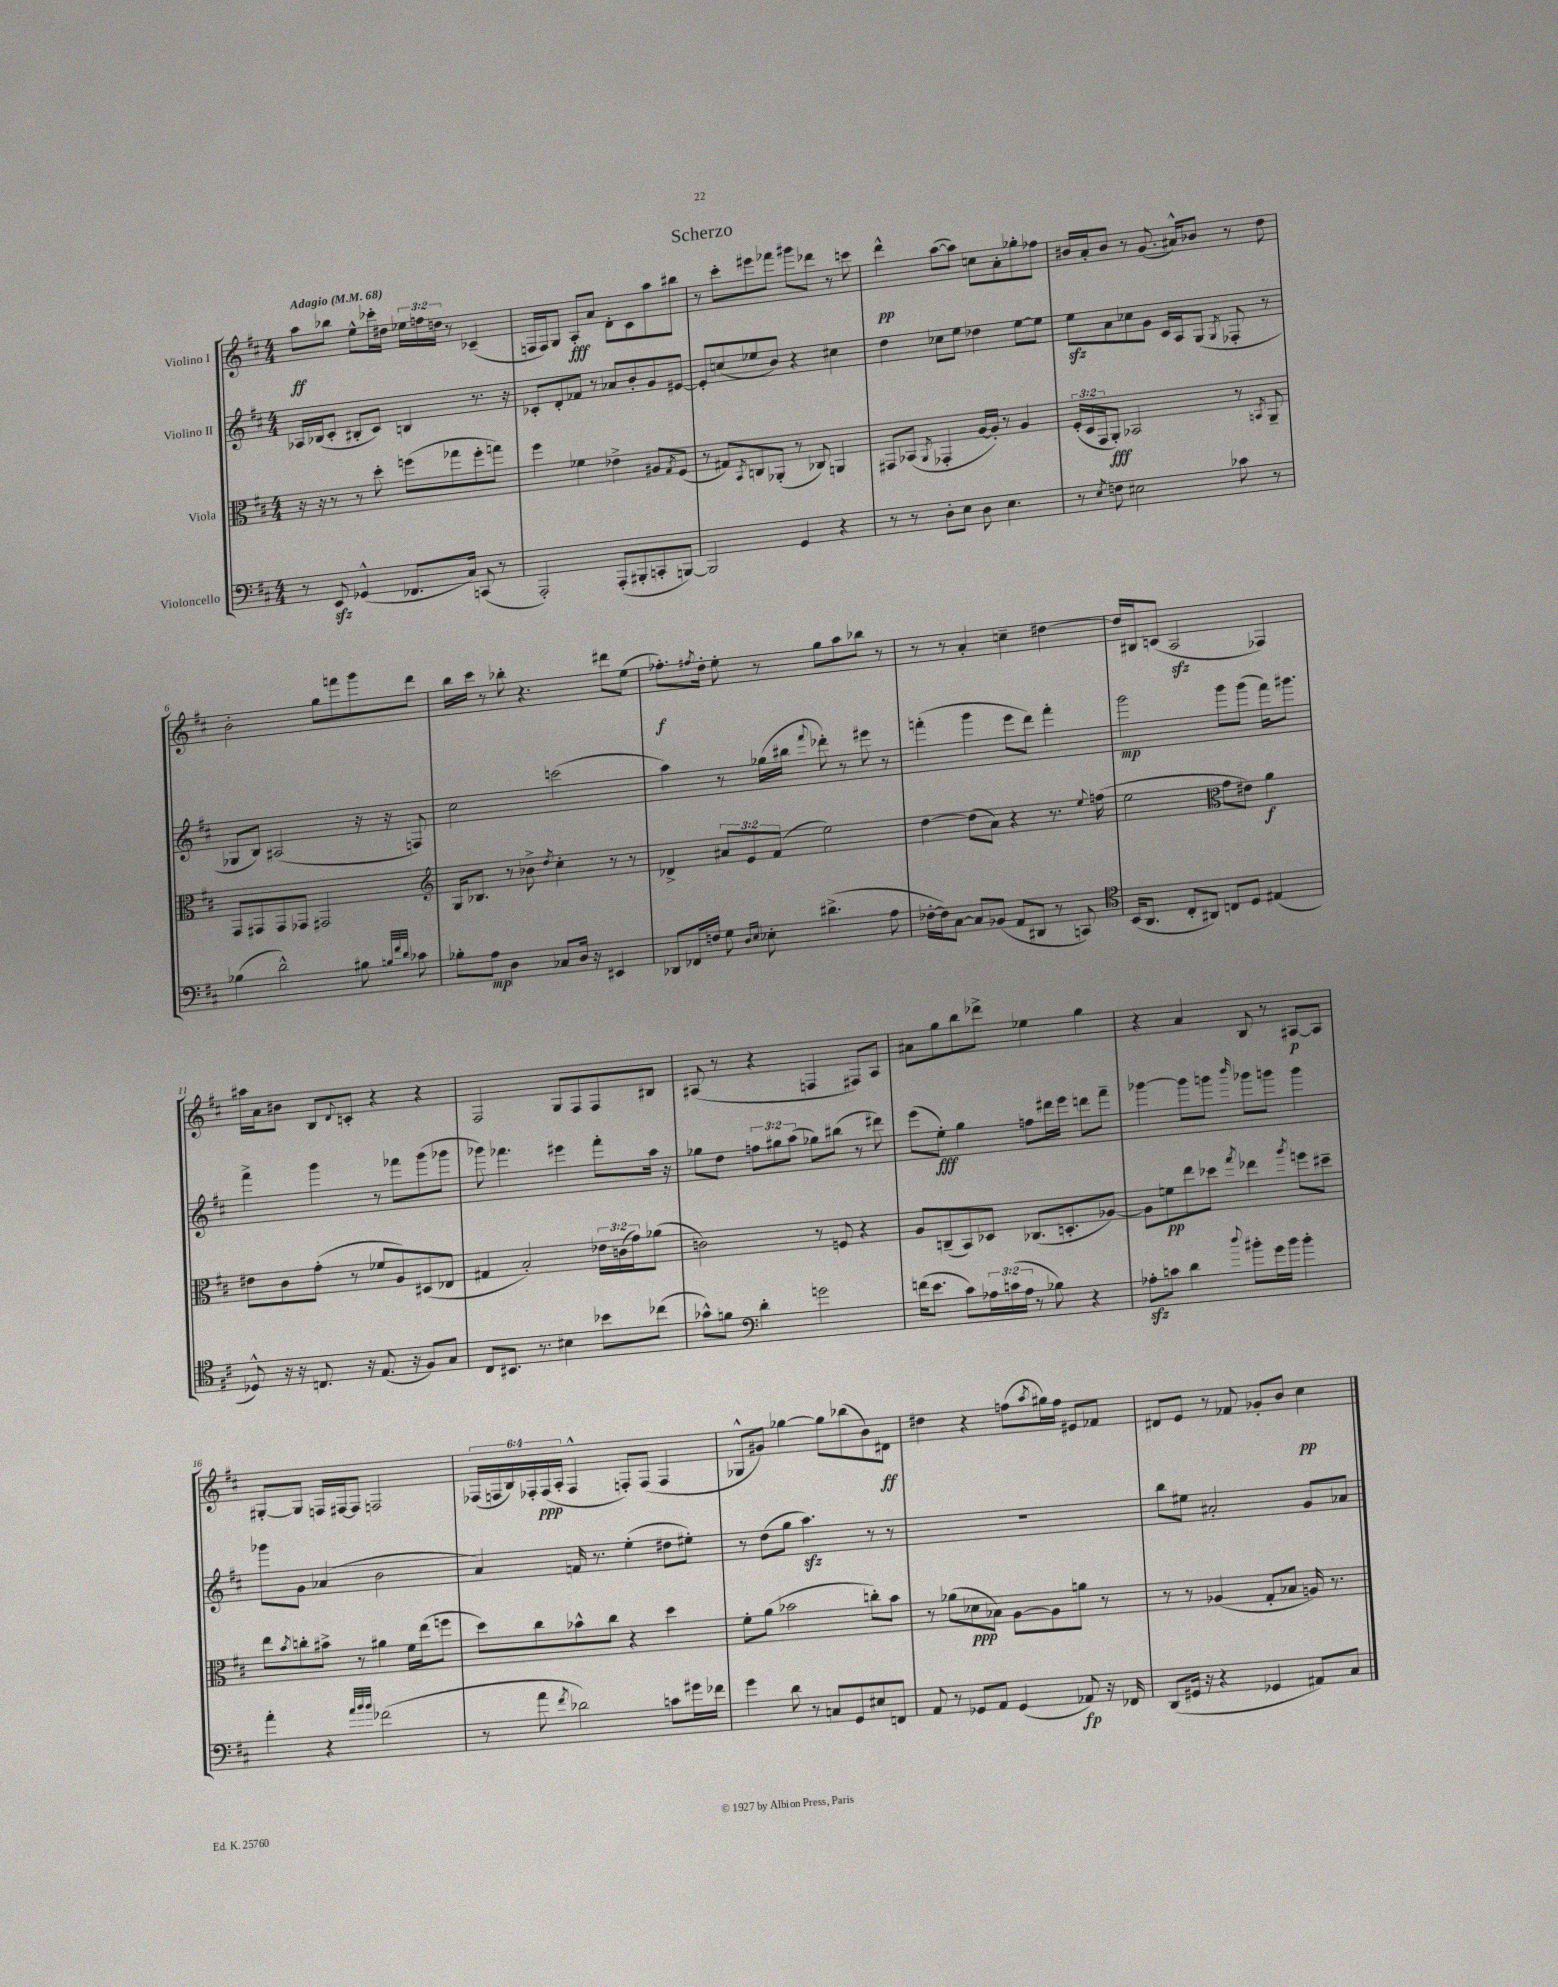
\header { title = "Scherzo" }
<<
\new StaffGroup <<
\new Staff = "s0" \with { instrumentName = "Violino I" } {
    \clef treble \key d \major \numericTimeSignature \time 4/4 \override Staff.TupletNumber.text = #tuplet-number::calc-fraction-text \tempo "Adagio" 4 = 68
    a''8\ff bes''8 e''8-^ ces'''16-. dis''16 \tuplet 3/2 { ees''16 f''16 d''16 } r8 ces'4--( |
    f16 f16) g8 a8-.\fff a'8 d'8-. cis'8 a''8 bis''8 |
    r8 cis'''8-. eis'''8 fes'''8 gis'''8 des'''8 r8 c'''8 |
    d'''4-^\pp a''8~( a''8) c''8 a'8-. ges''8-. fes''8 |
    bis'16 a'16-. bis'8 r8 g'8.( ais'16-^) bes'8 r8 d''8 |
    b'2-. g''8 f'''8 g'''8 d'''8 |
    b''16 cis'''16 r8 bes''8-. r4. dis'''8 e''8( |
    fes''8.-.\f) \acciaccatura { fis''8 } d''16-. e''8-. r8 g''8 a''8 bes''8 r8 |
    r8 r8 a'4-. c''4-- dis''4~ |
    dis''16 bis16 c'8( a2\sfz fes4) |
    ais''16 a'16 bis'8 b8 \appoggiatura { d'8 } c'8-. r4 r4 |
    fis2 g8 fis8 fis8 bis8 |
    ais8( r8 r4 f4 fis8) ais8 |
    ais'8 g''8 b''8 des'''8-> ees''4 g''4 |
    r4 a'4 b8 r8 ais8~\p ais8 |
    gis8~-. gis8 f16 fis16~ fis8 f2 |
    \tuplet 6/4 { fes16( f16 b16) fes16-. fes16\ppp( a16-. } fes4-^ f8-.) f8( f4 |
    ges8-^ gis'8) ges''4~ ges''8 bes''8( b'8) dis'8\ff |
    dis''4 r4 f''8( \acciaccatura { a''8 } gis''16) f''16 eis'8 fes'8 |
    dis'8 e'8 r8 fes'8 ges'8-. b'8 cis''4\pp \bar "|." |
}
\new Staff = "s1" \with { instrumentName = "Violino II" } {
    \clef treble \key d \major \numericTimeSignature \time 4/4 \override Staff.TupletNumber.text = #tuplet-number::calc-fraction-text
    aes16 bes16( cis'8-. bis8-. cis'8) b4 r8. r16 |
    ces'8-. d'8-. fes'8 r8 aes'8 b'8-. g'8 eis'8~ |
    eis'8-. c''8( ees''8 b'8) r4 cis''4 |
    d''4 ces''8 e''8 des''4 e''8~ e''8 |
    e''8\sfz a'8 ces''8 g'8 cis'16 a16 g8( \acciaccatura { g8 } fes8-. r8 |
    ges8 b8) ais2( r16 r16 f8) |
    cis''2 c'''2( |
    a''4) r8 ges''16( bis''16 \appoggiatura { fis'''8 } des'''8-.) r8 eis'''8 r8 |
    f'''4-.( g'''4 e'''8 d'''8) f'''4-. |
    g'''2\mp g'''8 g'''8( fis'''16) gis'''8. |
    fis'''4-> g'''4 r8 fes'''8 g'''8( ges'''8 |
    ges'''8) fes'''4. eis'''4 fes'''8-. a''16 r16 |
    ges''8 d''8 \tuplet 3/2 { f''8 gis''8 a''8( } ges''8) bis''8( r8 dis'''8) |
    e'''8( e''8-.\fff) g''4 f''8 dis'''16 e'''16 d'''8 fis'''8-- |
    ges'''4~ ges'''8 g'''8 \grace { b'''16 } ges'''8 g'''8 g'''4 |
    ges'''8 g'8 aes'4( b'2 |
    a'4) f'16 r8. e''4-.( dis''8 eis''8-.) |
    r8 d''8( g''8 a''4.\sfz) r8 r8 |
    R1 |
    b''8 eis''8 ais'2-. g'8 aes'8 \bar "|." |
}
\new Staff = "s2" \with { instrumentName = "Viola" } {
    \clef alto \key d \major \numericTimeSignature \time 4/4 \override Staff.TupletNumber.text = #tuplet-number::calc-fraction-text
    r16 r16 r8 r8 d''8-. f''8( ges''8 f''8-. g''8) |
    fis''4 fes'4 ees'4-> ais8 \acciaccatura { g8 } fis8( |
    r8 gis8) \acciaccatura { b,8 } c8 aes,8-.( r8 ces8) a,4 |
    gis,8 bes,8( \acciaccatura { a,8 } ges,4-. a16~ a16-.) r8 a4 |
    \tuplet 3/2 { fis16-.( d16 g,16 } a,8-.\fff) bes,2 r8 \acciaccatura { b,8 } a,8-- |
    g,8 gis,8 gis,8 ges,8 gis,2 |
    \clef treble g16 bes8. r8 bes'8-> \acciaccatura { d''8 } cis''4-. r8 r8 |
    des'4-> \tuplet 3/2 { ais'8 e'8 fis'8( } e''2) |
    d''4~ d''8( a'8) r4 r8. \appoggiatura { e''8 } f''16( |
    e''2 \clef alto g'8 eis'8) a'4\f |
    eis'8 cis'8 g'8-.( r8 fes'8 a8) dis8( ees8 |
    gis4 b2-.) \tuplet 3/2 { ees'16 c'16( g'16) } aes'8( |
    c'2) r8 f8 r4 |
    a8 c8--( b,8) des8 ces8.( d8.-. aes8~) |
    aes8 f'8\pp e''8 des''8 \acciaccatura { g''8 } ees''4 \acciaccatura { a''8 } f''8 dis''8-- |
    e''8 \acciaccatura { b'8 } c''8-. bis'8-> r8 ais'4 fis'16 e''16( f''8 |
    d''8) cis''8 bes'8-^ cis''8 r4 d''4 |
    fis'8-. a'8( bes'2 c''8-.) bes'8 |
    r8 aes'8( des'8\ppp bes8) a8~ a8 a'8 r8 |
    r8 r8 aes4( g8-. bes8 a16) r8. \bar "|." |
}
\new Staff = "s3" \with { instrumentName = "Violoncello" } {
    \clef bass \key d \major \numericTimeSignature \time 4/4 \override Staff.TupletNumber.text = #tuplet-number::calc-fraction-text
    r8 e,8\sfz ges,4-^( fes,8. cis16) c,8( r8 |
    a,,2-.) a,,8-.( bis,,8-. c,8-. b,,8~) |
    b,,2 g,4 r4 |
    r8 r8 d8-. e8 d8 e4. |
    r8 \acciaccatura { e8 } f8 eis2 ces'8 r8 |
    bes4( d'2-^) bis8 \grace { b32 fis'32 d'32 } ces'8 |
    bes8-. a8\mp d4 ces8 d16 r16 eis,4 |
    des,8 fes,16 f16 g8 \grace { d16 e16 } ees8-. dis'4.->( a8 |
    fes16~-. fes16) cis8~ cis8 bes,8( a,8 dis,8 r8 c,8) |
    \clef tenor b,16( a,8. cis8-. ais,8) c8 d8 eis4( |
    des8-^) r16 r16 c8. r16 e8.( r16 fis8) g8 |
    cis8 bis,8. r8. bis4 bes'8 ces''8( |
    ges'8-^) f'8 \clef bass d'4-. g'2 |
    f'16( e'8. cis'8) \tuplet 3/2 { aes16 c'16( aes16 } r8 bes8) r4 |
    aes8-.\sfz c'8 d'4 \appoggiatura { d''8 } bis'8-. g'16 bis'16 bis'4-. |
    a'4-. r4 \grace { a'32 b'32 b'32 } fes'2( |
    r8 a'8 \acciaccatura { fis'8 } des'2) c'8 gis'16 fes'16 |
    g'4 d'8 r8 c8 g,8 eis8 f,8 |
    a,8 r8 ges,8 a,8 ges,4( aes,8\fp) r16 fes,16 |
    d,8( gis,16 r16 r4 ges,4 ais,8) cis8 \bar "|." |
}
>>
>>
